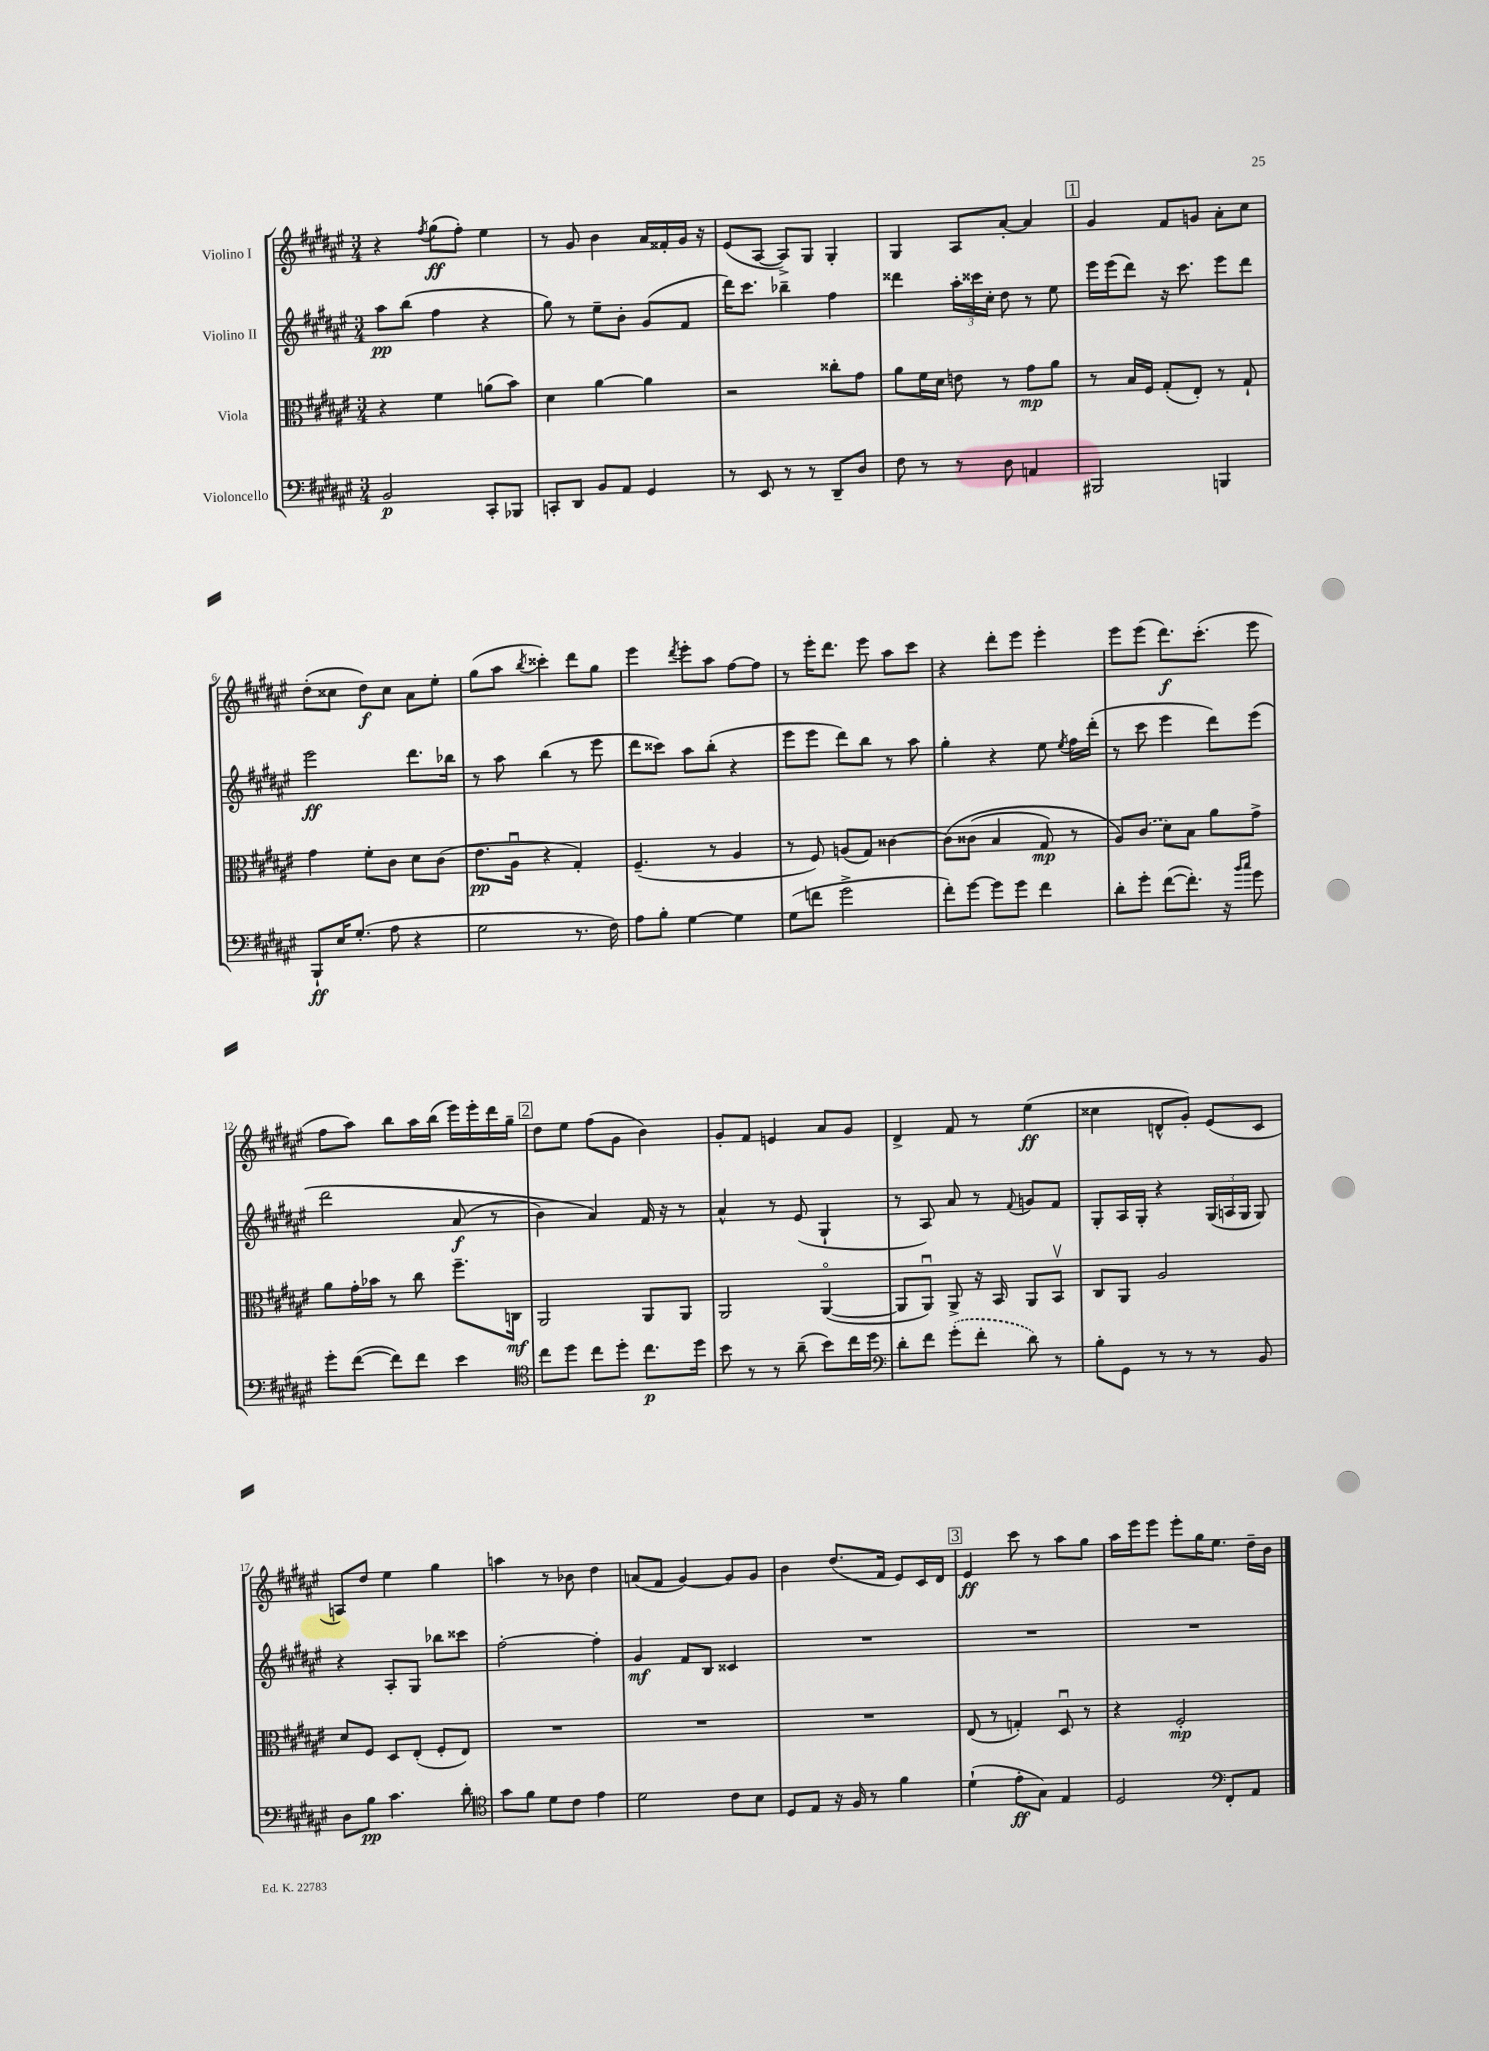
<<
\new StaffGroup <<
\new Staff = "s0" \with { instrumentName = "Violino I" } {
    \clef treble \key fis \major \numericTimeSignature \time 3/4
    \autoBeamOff r4 \acciaccatura { fis''8 } gis''8[\ff( fis''8]-.) eis''4 |
    r8 gis'8 b'4 ais'16[ fisis'16-. gis'16] r16 |
    eis'8[( ais8]~ ais8[->) gis8] gis4-. |
    gis4 ais8[ ais'8]~-. ais'4 |
    \mark \markup { \box "1" } gis'4 fis'8[ g'8] ais'8[-. cis''8] |
    dis''8[-.( cisis''8] dis''8[\f) cisis''8] ais'8[ eis''8]-. |
    gis''8[( ais''8] \acciaccatura { b''8 } cisis'''4-.) dis'''8[ gis''8] |
    eis'''4 \acciaccatura { dis'''8 } eis'''8[-. ais''8] fis''8[~ fis''8] |
    r8 eis'''16[-. dis'''8.] eis'''8 ais''8[ cis'''8] |
    r4 dis'''8[-. eis'''8] eis'''4-. |
    eis'''8[ eis'''8]( dis'''8.[\f) cis'''8.]-.( eis'''8 |
    fis''8[ ais''8]) b''8[ ais''16 b''16]( eis'''16[) eis'''16-. dis'''16 gis''16]-- |
    \mark \markup { \box "2" } dis''8[ eis''8] fis''8[( gis'8] b'4) |
    gis'8[-. fis'8] e'4 ais'8[ gis'8] |
    dis'4-> fis'8 r8 eis''4\ff( |
    cisis''4 d'8[-^ gis'8]-.) eis'8[( cis'8] |
    a8[) dis''8] eis''4 gis''4 |
    a''4 r8 bes'8 dis''4 |
    a'8[( fis'8] gis'4~) gis'8[ gis'8] |
    b'4 dis''8.[( fis'16] eis'8[) cis'16 dis'16] |
    \mark \markup { \box "3" } eis'4\ff cis'''8 r8 ais''8[ gis''8] |
    ais''16[ eis'''16 eis'''8] eis'''8[-. gis''16 eis''8.] dis''16[-- b'16] \bar "|." |
}
\new Staff = "s1" \with { instrumentName = "Violino II" } {
    \clef treble \key fis \major \numericTimeSignature \time 3/4
    \autoBeamOff ais''8[\pp b''8]( fis''4 r4 |
    gis''8) r8 eis''8[-- b'8]-. gis'8[( fis'8] |
    dis'''16[) cis'''8.] bes''4-- fis''4 |
    disis'''4 \tuplet 3/2 { ais''16[-. cisis'''16 cis''16]-. } dis''8 r8 eis''8 |
    \mark \markup { \box "1" } eis'''16[ eis'''16( dis'''8]) r16 cis'''8. eis'''8[ dis'''8] |
    eis'''2\ff dis'''8.[ bes''16] |
    r8 ais''8 b''4( r8 eis'''8 |
    dis'''8[ cisis'''8]) ais''8[ b''8]-.( r4 |
    eis'''8[ eis'''8] dis'''8[) b''8] r8 ais''8 |
    gis''4-. r4 eis''8 \acciaccatura { eis''8 } fis''16[ dis'''16]-.( |
    r8 cis'''8 eis'''4 dis'''8[) eis'''8]\( |
    dis'''2 ais'8\f( r8 |
    \mark \markup { \box "2" } b'4) ais'4\) fis'16 r16 r8 |
    ais'4-^ r8 eis'8( gis4-! |
    r8 ais8) ais'8 r8 \appoggiatura { fis'8 } g'8[ fis'8] |
    gis8[-. ais16 gis16]-. r4 \tuplet 3/2 { gis16[( a16 gis16] } gis8) |
    r4 ais8[-. gis8] bes''8[ cisis'''8] |
    fis''2~-. fis''4-. |
    gis'4\mf fis'8[ b8] cisis'4 |
    R2. |
    \mark \markup { \box "3" } R2. |
    R2. \bar "|." |
}
\new Staff = "s2" \with { instrumentName = "Viola" } {
    \clef alto \key fis \major \numericTimeSignature \time 3/4
    \autoBeamOff r4 fis'4 a'8[( b'8]) |
    dis'4 ais'4~ ais'4 |
    r2 cisis''8[-. gis'8] |
    ais'8[ fis'16 dis'16] e'8 r8 gis'8[\mp ais'8] |
    \mark \markup { \box "1" } r8 b16[ fis16] gis8[-.( eis8]-.) r8 gis8-! |
    gis'4 fis'8[-. cis'8] dis'8[ cis'8]( |
    eis'8.[\pp ais16]\downbow r4 gis4-.) |
    fis4.--( r8 ais4 |
    r8 fis8) a8[( gis8]) cisis'4~ |
    cisis'8[\( cisis'8]( b4 gis8\mp) r8 |
    ais8[\) \once \slurDashed cis'8]( dis'8[) b8] ais'8[ gis'8]-> |
    ais'8[ gis'16-. bes'16] r8 cis''8 fis''8.[-- c16]\mf |
    \mark \markup { \box "2" } ais,2 ais,8[ ais,8] |
    ais,2 ais,4~\flageolet( |
    ais,8[ ais,8]\downbow) ais,8-> r16 b,16 ais,8[ b,8]\upbow |
    cis8[ ais,8] ais2 |
    dis'8[ fis8] dis8[ eis8]-.( fis8[-. eis8]) |
    R2. |
    R2. |
    R2. |
    \mark \markup { \box "3" } eis8( r8 g4-.) dis8\downbow r8 |
    r4 fis2-.\mp \bar "|." |
}
\new Staff = "s3" \with { instrumentName = "Violoncello" } {
    \clef bass \key fis \major \numericTimeSignature \time 3/4
    \autoBeamOff b,2\p cis,8[-. bes,,8] |
    c,8[-. dis,8] b,8[ ais,8] gis,4 |
    r8 eis,8 r8 r8 dis,8[-- dis8] |
    fis8 r8 r8 dis8 a,4 |
    \mark \markup { \box "1" } bis,,2 b,,4 |
    b,,8[-!\ff eis16 gis8.]-.( ais8 r4 |
    gis2 r8. fis16) |
    ais8[ b8]-. gis4~ gis4 |
    gis8[( f'8] gis'2-> |
    fis'8[-.) gis'8]~ gis'8[ gis'8] fis'4 |
    dis'8[-. gis'8]-. fis'8[~( fis'8.]-.) r16 \grace { b'16[ cis''16] } gis'8 |
    gis'8[-. fis'8]~( fis'8[) fis'8] eis'4 |
    \mark \markup { \box "2" } \clef tenor cis''8[ dis''8] cis''8[ dis''8]-. cis''8.[\p dis''16] |
    b'8 r8 r8 ais'8--( b'8[) cis''16 dis''16] |
    \clef bass dis'8[-. fis'8] \once \slurDashed gis'8[-.( fis'8]-. dis'8) r8 |
    b8[-. gis,8] r8 r8 r8 b,8 |
    dis8[ b8]\pp cis'4. dis'8-. |
    \clef tenor gis'8[ fis'8] dis'8[ cis'8] eis'4 |
    dis'2 cis'8[ b8] |
    dis8[ eis8] r16 fis16 r8 fis'4 |
    \mark \markup { \box "3" } dis'4-!( eis'8[-.\ff gis8]) eis4 |
    dis2 \clef bass fis,8[-. ais,8] \bar "|." |
}
>>
>>
